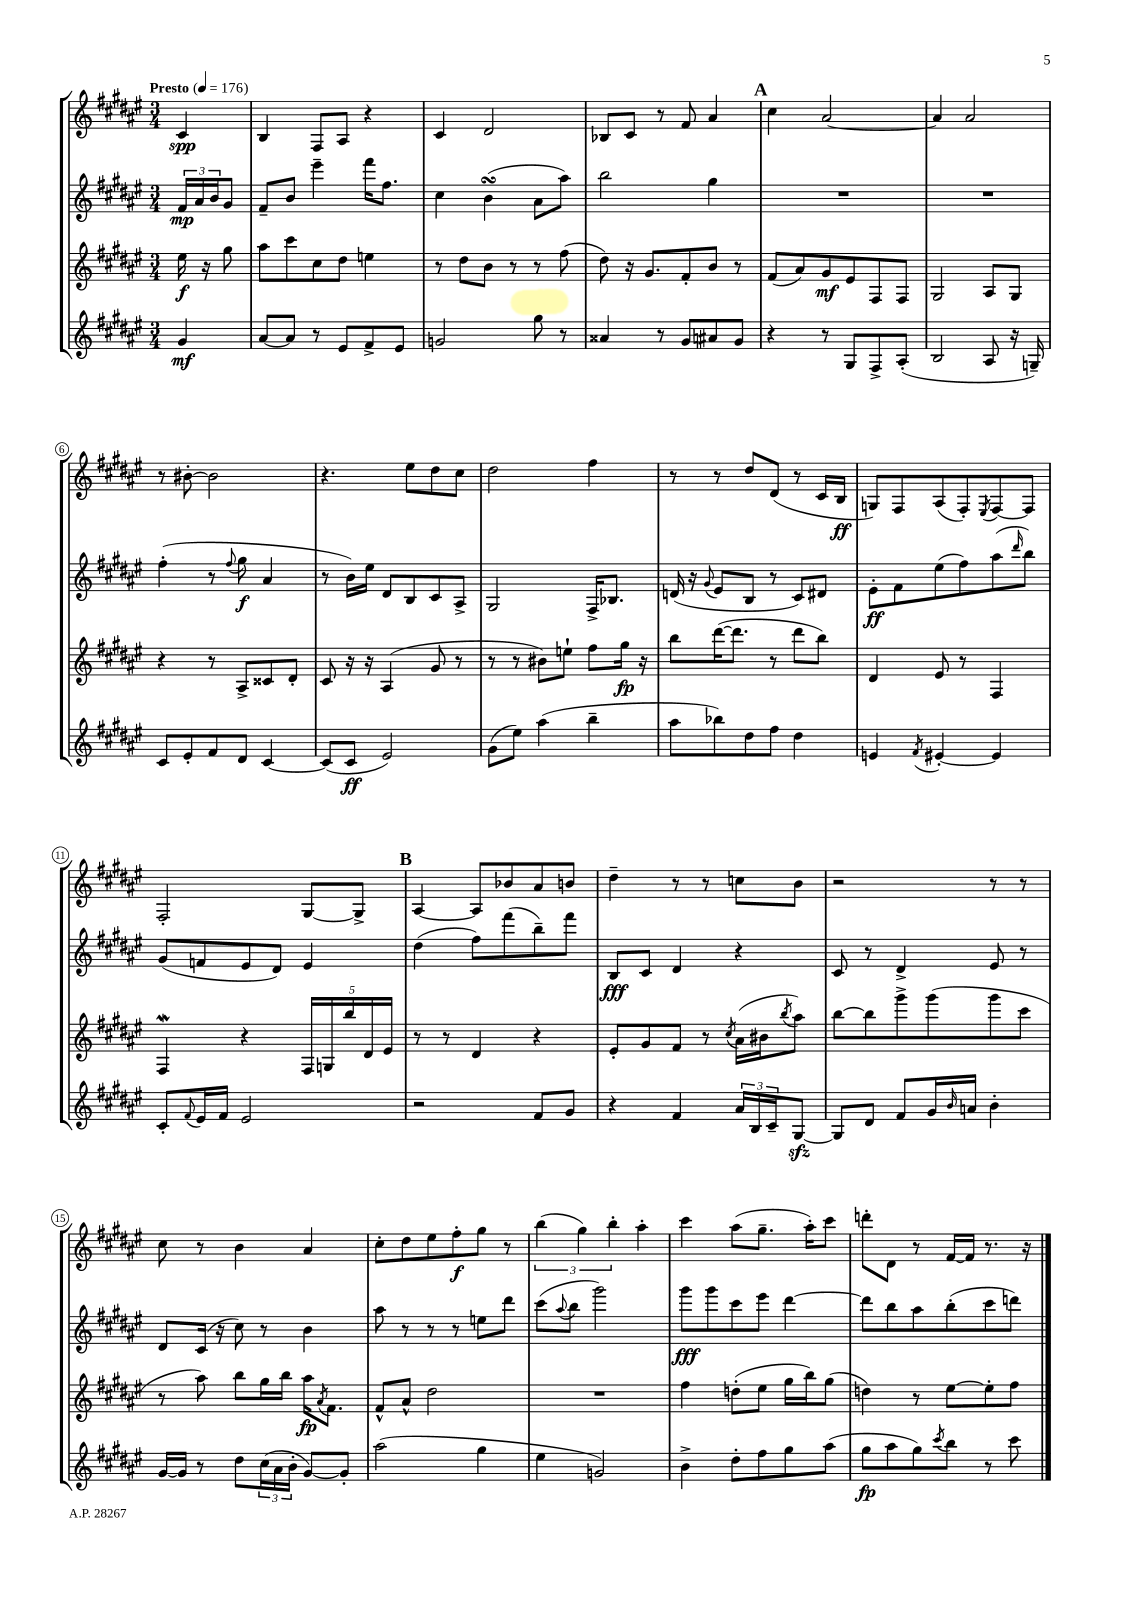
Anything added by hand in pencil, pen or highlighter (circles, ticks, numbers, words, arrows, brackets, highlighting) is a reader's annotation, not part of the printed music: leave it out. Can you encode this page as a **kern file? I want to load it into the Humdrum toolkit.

**kern	**kern	**kern	**kern
*staff4	*staff3	*staff2	*staff1
*clefG2	*clefG2	*clefG2	*clefG2
*k[f#c#g#d#a#e#]	*k[f#c#g#d#a#e#]	*k[f#c#g#d#a#e#]	*k[f#c#g#d#a#e#]
*M3/4	*M3/4	*M3/4	*M3/4
*MM176	*MM176	*MM176	*MM176
4g#	16ee#	24f#	4c#
.	.	24a#	.
.	16r	.	.
.	.	24b	.
.	8gg#	8g#	.
=	=	=	=
[8a#	8aa#	8f#~	4B
8a#]	8ccc#	8b	.
8r	8cc#	4eee#~	8F#
8e#	8dd#	.	8A#
8f#^	4ee	16fff#	4r
.	.	8.ff#	.
8e#	.	.	.
=	=	=	=
2g	8r	4cc#	4c#
.	8dd#	.	.
.	8b	(4b	2d#
.	8r	.	.
8gg#	8r	8a#	.
8r	(8ff#	8aa#)	.
=	=	=	=
4a##	8dd#)	2bb	8B-
.	16r	.	8c#
.	8.g#	.	.
8r	.	.	8r
8g#	8f#'	.	8f#
8a#	8b	4gg#	4a#
8g#	8r	.	.
=	=	=	=
4r	(8f#	2.r	4cc#
.	8a#)	.	.
8r	8g#	.	[2a#
8G#	8e#	.	.
8F#^	8F#	.	.
(8A#'	8F#	.	.
=	=	=	=
2B	2G#	2.r	4a#]
.	.	.	2a#
8A#	8A#	.	.
16r	8G#	.	.
16G~)	.	.	.
=	=	=	=
8c#	4r	(4ff#'	8r
8e#'	.	.	[8b#'
8f#	8r	8r	2b#]
.	.	8qqff#	.
8d#	8A#^	8gg#	.
[4c#	8c##	4a#	.
.	8d#'	.	.
=	=	=	=
(8c#]	8c#	8r	4.r
8c#	16r	16b)	.
.	16r	16ee#	.
2e#)	(4A#	8d#	.
.	.	8B	8ee#
.	8g#	8c#	8dd#
.	8r	8A#^	8cc#
=	=	=	=
(8g#	8r	2G#	2dd#
8ee#)	8r	.	.
(4aa#	8b#)	.	.
.	8ee`	.	.
4bb~	8ff#	16F#^	4ff#
.	.	8.B-	.
.	16gg#	.	.
.	16r	.	.
=	=	=	=
8aa#	8bb	(16d	8r
.	.	16r	.
.	.	8qqg#	.
8bb-)	([16ddd#	8e#	8r
.	8.ddd#]	.	.
8dd#	.	8B	8dd#
8ff#	8r	8r	(8d#
4dd#	8ddd#	8c#)	8r
.	8bb)	8d#	16c#
.	.	.	16B
=	=	=	=
4e	4d#	8e#'	8G)
.	.	8f#	8F#
8qf#	.	.	.
[4e#'	8e#	(8ee#	(8A#
.	8r	8ff#)	8F#')
.	.	.	8qE#
4e#]	4F#	(8aa#	[8F#
.	.	16qqddd#	.
.	.	8bb)	8F#]
=	=	=	=
8c#'	4F#	(8g#	2F#'
8qqf#	.	.	.
16e#	.	8f	.
16f#	.	.	.
2e#	4r	8e#	.
.	.	8d#)	.
.	20F#	4e#	[8G#
.	20G	.	.
.	20bb	.	.
.	.	.	8G#^]
.	20d#	.	.
.	20e#	.	.
=	=	=	=
2r	8r	(4dd#	[4A#
.	8r	.	.
.	4d#	8ff#)	8A#]
.	.	(8fff#	8b-
8f#	4r	8bb~)	8a#
8g#	.	8fff#	8b
=	=	=	=
4r	8e#'	8B	4dd#~
.	8g#	8c#	.
4f#	8f#	4d#	8r
.	8r	.	8r
.	8qcc#	.	.
24a#	(16a#	4r	8cc
24B	.	.	.
.	16b#	.	.
24c#~	.	.	.
.	8qbb	.	.
[8G#	8aa#)	.	8b
=	=	=	=
8G#]	[8bb	8c#	2r
8d#	8bb]	8r	.
8f#	8ggg#^	4d#^	.
16g#	(8ggg#	.	.
16qqb	.	.	.
16a	.	.	.
4b'	8ggg#	8e#	8r
.	8ccc#	8r	8r
=	=	=	=
[16g#	8r	8d#	8cc#
16g#]	.	.	.
8r	8aa#)	(16c#	8r
.	.	16r	.
8dd#	8bb	8cc#)	4b
(24cc#	16gg#	8r	.
24a#	.	.	.
.	16bb	.	.
24b'	.	.	.
[8g#)	16aa#	4b	4a#
.	8qa#	.	.
.	8.f#	.	.
8g#']	.	.	.
=	=	=	=
(2aa#	8f#^^	8aa#	8cc#'
.	8a#^^	8r	8dd#
.	2dd#	8r	8ee#
.	.	8r	8ff#'
4gg#	.	8ee	8gg#
.	.	8ddd#	8r
=	=	=	=
4ee#	2.r	(8ccc#	(6bb
.	.	8qqaa#	.
.	.	8bb	.
.	.	.	6gg#)
2g)	.	2ggg#)	.
.	.	.	6bb'
.	.	.	4aa#'
=	=	=	=
4b^	4ff#	8ggg#	4ccc#
.	.	8ggg#	.
8dd#'	(8dd'	8ccc#	(8aa#
8ff#	8ee#	8eee#	8.gg#~
8gg#	16gg#	[4ddd#	.
.	16bb)	.	16aa#')
(8aa#	(8gg#	.	8ccc#
=	=	=	=
8gg#	4dd)	8ddd#]	8ddd'
8aa#	.	8bb	8d#
8gg#)	8r	8aa#	8r
8qccc#	.	.	.
8bb	[8ee#	(8bb'	[16f#
.	.	.	16f#]
8r	8ee#']	8ccc#	8.r
8ccc#	8ff#	8ddd)	.
.	.	.	16r
==	==	==	==
*-	*-	*-	*-
